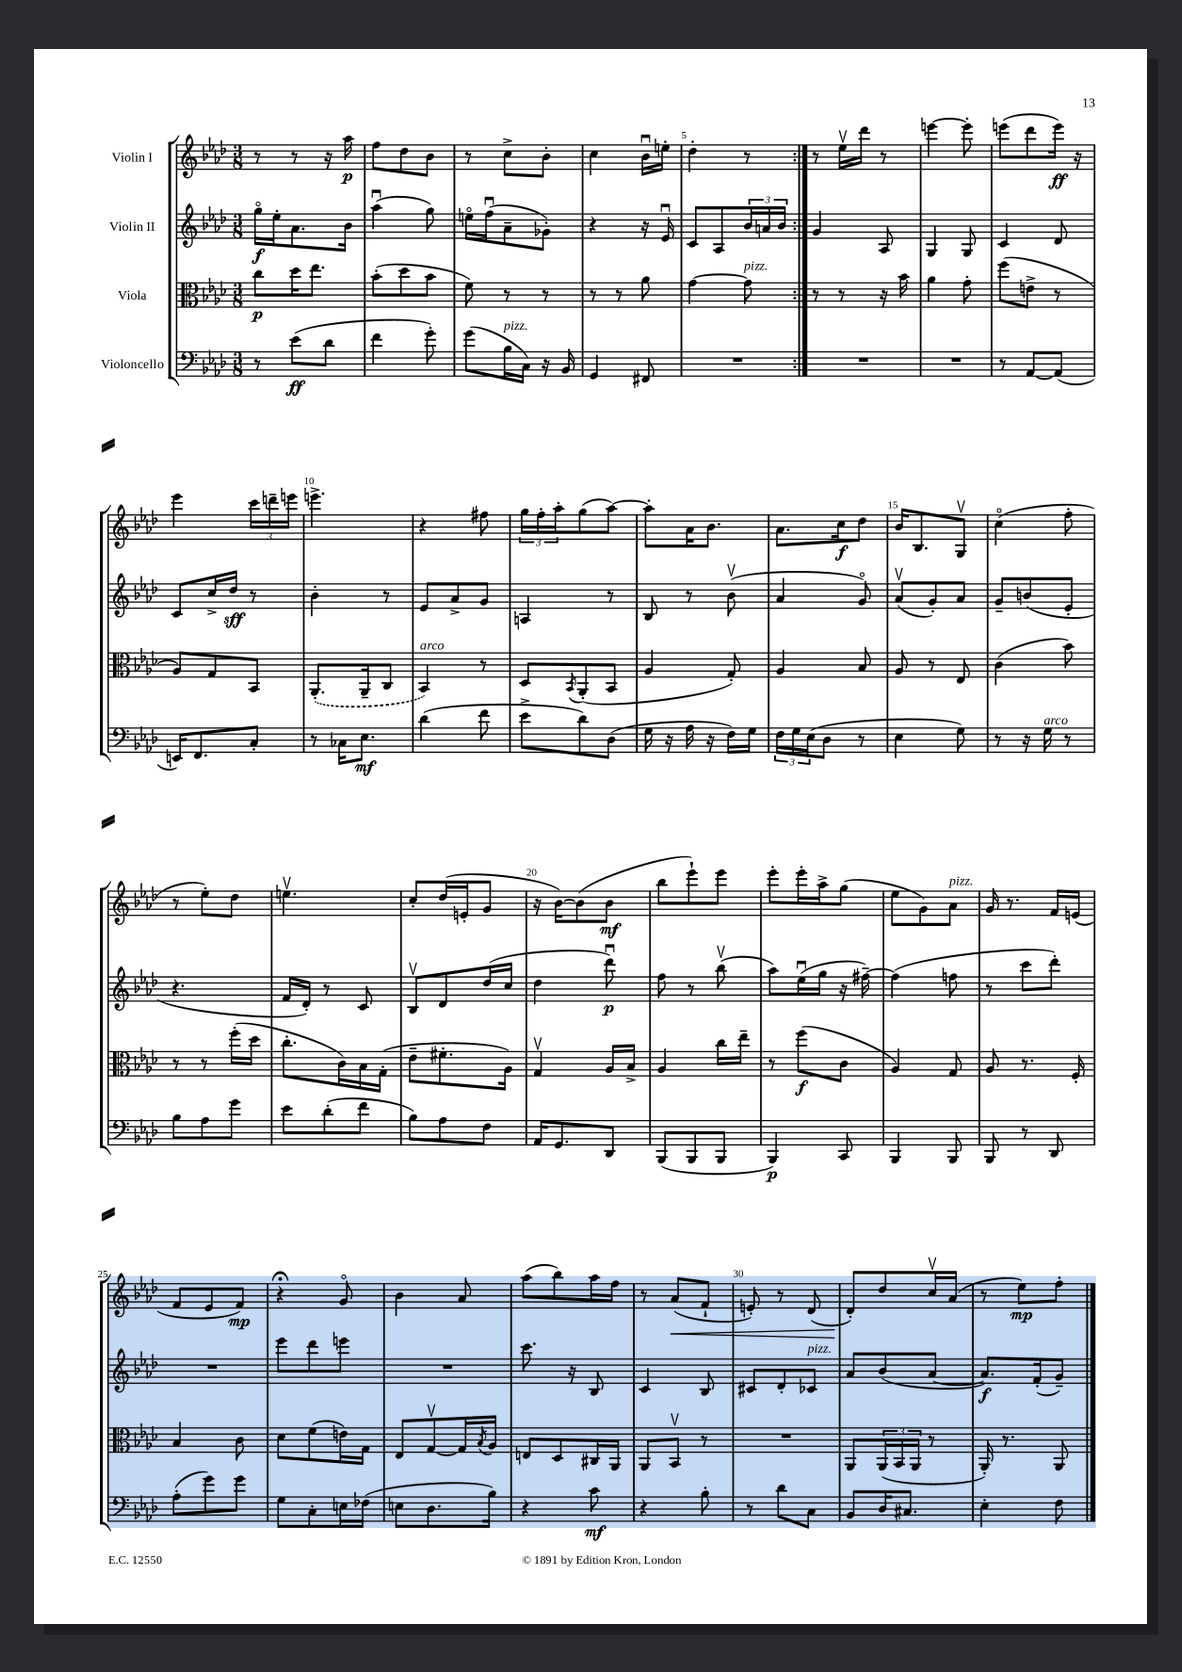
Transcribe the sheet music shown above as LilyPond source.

<<
\new StaffGroup <<
\new Staff = "s0" \with { instrumentName = "Violin I" } {
    \clef treble \key aes \major \numericTimeSignature \time 3/8
    \repeat volta 2 { r8 r8 r16 aes''16\p |
    f''8 des''8 bes'8 |
    r8 c''8-> bes'8-. |
    c''4 bes'16\downbow e''16-. |
    des''4-. r8 | }
    r8 ees''16\upbow des'''16 r8 |
    e'''4~ e'''8-. |
    e'''8( des'''8 e'''16\ff) r16 |
    ees'''4 \tuplet 3/2 { c'''16 d'''16-- e'''16 } |
    e'''4.-> |
    r4 fis''8 |
    \tuplet 3/2 { g''16 f''16-. aes''16-. } g''8( aes''8~) |
    aes''8-. aes'16 bes'8. |
    aes'8. c''16\f des''8 |
    bes'16 bes8. g8\upbow |
    c''4\flageolet( f''8-. |
    r8 ees''8-.) des''8 |
    e''4.\upbow |
    c''8-. des''16( e'16-. g'8 |
    r16 bes'16~) bes'8( bes'8\mf |
    bes''8 ees'''8-!) ees'''8 |
    ees'''8-. ees'''16-. aes''16-> g''8( |
    ees''8 g'8) aes'8^\markup { \italic "pizz." } |
    g'16 r8. f'16 e'16( |
    f'8 ees'8 f'8\mp) |
    r4\fermata g'8\flageolet |
    bes'4 aes'8 |
    aes''8( bes''8) aes''16 f''16 |
    r8 aes'8\<( f'8-! |
    e'8-.) r8 des'8( |
    des'8-.\!) des''8 c''16\upbow aes'16( |
    r8 ees''8\mp) f''8-. \bar "|." |
}
\new Staff = "s1" \with { instrumentName = "Violin II" } {
    \clef treble \key aes \major \numericTimeSignature \time 3/8
    \repeat volta 2 { g''16\flageolet\f ees''16-. aes'8. bes'16 |
    aes''4\downbow( g''8) |
    e''16\flageolet f''16\downbow( aes'8-- ges'8-.) |
    r4 r16 ees'16\downbow |
    c'8 aes8 \tuplet 3/2 { bes'16 a'16 bes'16 } | }
    g'4 aes8 |
    g4 g8 |
    c'4 des'8 |
    c'8 c''16-> des''16\sff r8 |
    bes'4-. r8 |
    ees'8 aes'8-> g'8 |
    a4 r8 |
    bes8 r8 bes'8\upbow( |
    aes'4 g'8\flageolet) |
    aes'8\upbow( g'8-.) aes'8 |
    g'8-- b'8( ees'8-. |
    r4. |
    f'16 des'16-.) r8 c'8 |
    bes8\upbow des'8 des''16( c''16 |
    des''4 des'''8\downbow\p) |
    f''8 r8 bes''8\upbow( |
    aes''8) ees''16\downbow( g''16 r16 fis''16~--) |
    fis''4( f''8 |
    r8 c'''8 des'''8-.) |
    R4. |
    ees'''8 des'''8 e'''8 |
    R4. |
    c'''8. r16 bes8 |
    c'4 bes8 |
    cis'8 des'8-. ces'8^\markup { \italic "pizz." } |
    aes'8 bes'8( aes'8~ |
    aes'8.\f) f'16-.( g'8--) \bar "|." |
}
\new Staff = "s2" \with { instrumentName = "Viola" } {
    \clef alto \key aes \major \numericTimeSignature \time 3/8
    \repeat volta 2 { c''8\p des''16 ees''8. |
    bes'8-.( des''8 bes'8 |
    f'8) r8 r8 |
    r8 r8 aes'8 |
    g'4~ g'8^\markup { \italic "pizz." } | }
    r8 r8 r16 bes'16 |
    aes'4 g'8-. |
    f''8( e'8-> r8 |
    aes8) g8 bes,8 |
    \once \slurDashed aes,8.-.( aes,16-- c8 |
    bes,4^\markup { \italic "arco" }) r8 |
    des8 \acciaccatura { bes,8 } aes,8-.( bes,8 |
    aes4 g8-.) |
    aes4 bes8 |
    aes8 r8 ees8 |
    c'4( bes'8) |
    r8 r8 f''16-.( des''16 |
    c''8.-. c'16) bes16 g16-.( |
    ees'8-- fis'8.-. aes16) |
    g4\upbow aes16 bes16-> |
    aes4 c''16 ees''16-- |
    r8 f''8\f( c'8 |
    aes4) g8 |
    aes8 r8. f16-. |
    bes4 c'8 |
    des'8 f'8( e'16) g16 |
    ees8 g8~\upbow g16 \acciaccatura { bes8 } aes16 |
    e8 des8 cis16 aes,16 |
    aes,8 bes,8\upbow r8 |
    R4. |
    aes,8 \tuplet 3/2 { aes,16( bes,16 aes,16 } r8 |
    aes,16-.) r8. aes,8 \bar "|." |
}
\new Staff = "s3" \with { instrumentName = "Violoncello" } {
    \clef bass \key aes \major \numericTimeSignature \time 3/8
    \repeat volta 2 { r8 ees'8\ff( des'8 |
    f'4 g'8-.) |
    g'8( bes16^\markup { \italic "pizz." } c16) r16 bes,16 |
    g,4 fis,8 |
    R4. | }
    R4. |
    R4. |
    r8 aes,8~ aes,8( |
    e,16) f,8. c8-. |
    r8 ces16 ees8.\mf |
    des'4( f'8 |
    ees'8-> des'8) des8( |
    g16 r16 aes16 r16 f16) g16 |
    \tuplet 3/2 { f16 g16 ees16( } des8 r8 |
    ees4 g8) |
    r8 r16 g16^\markup { \italic "arco" } r8 |
    bes8 aes8 g'8 |
    ees'8 des'8-.( f'8 |
    bes8) aes8 f8 |
    aes,16 g,8. des,8 |
    bes,,8( bes,,8 bes,,8 |
    bes,,4\p) c,8 |
    bes,,4 bes,,8 |
    bes,,8 r8 des,8 |
    aes8-.( g'8) g'8 |
    g8 c8-. e16 fes16( |
    e8 des8. bes16) |
    r4 c'8\mf |
    r4 bes8-. |
    r8 des'8 c8 |
    bes,8 des16 cis8. |
    ees4-. f8 \bar "|." |
}
>>
>>
\layout { \context { \Score \override BarNumber.break-visibility = ##(#f #t #t) barNumberVisibility = #(every-nth-bar-number-visible 5) } }
